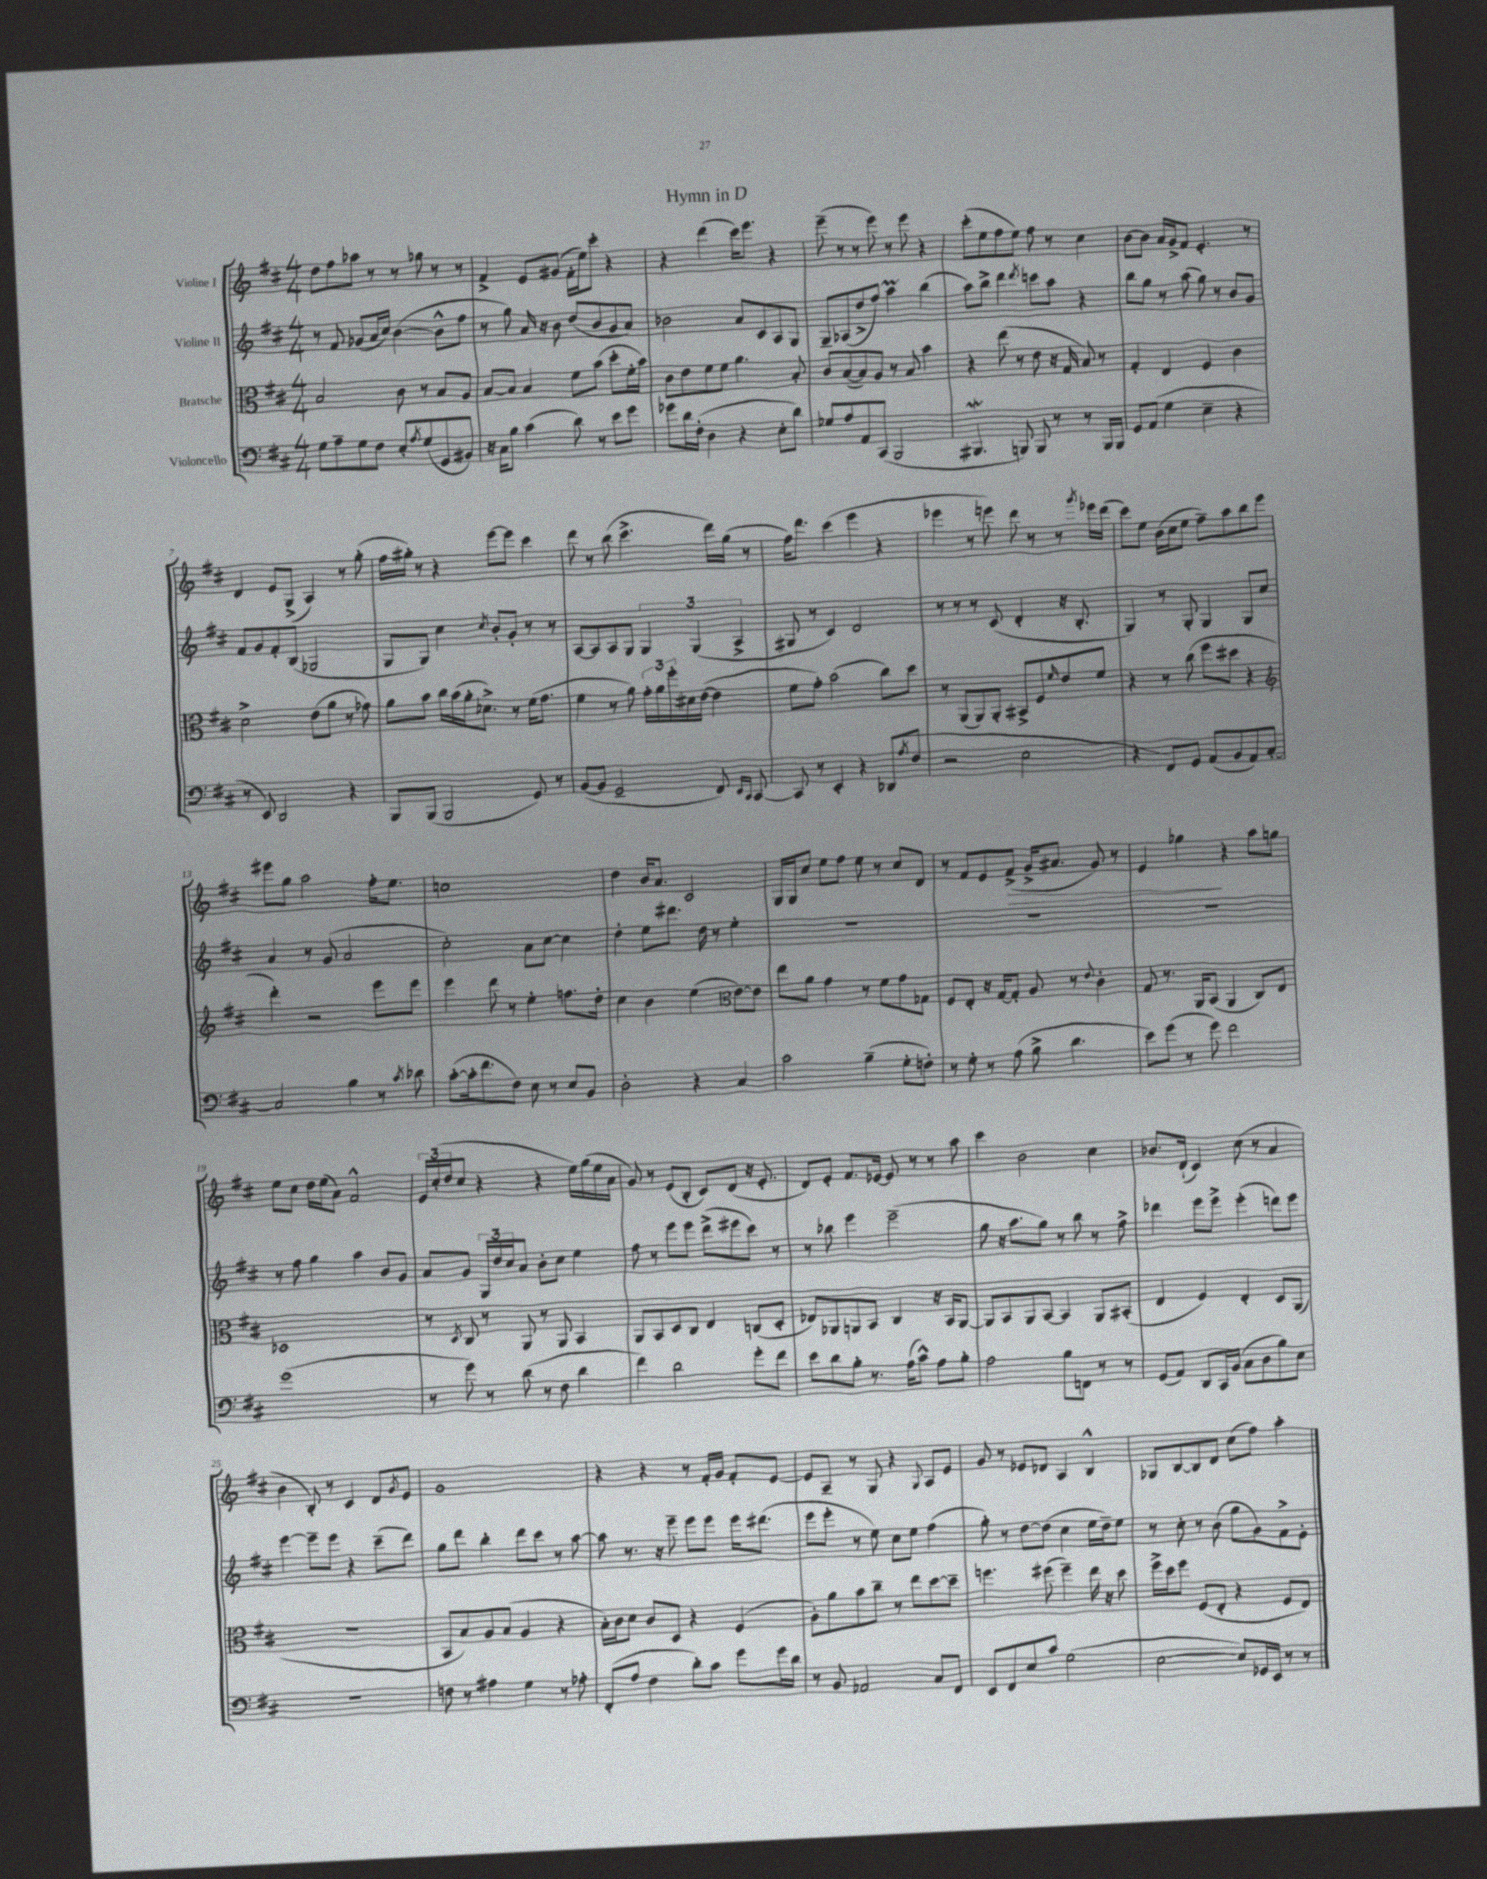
\header { title = "Hymn in D" }
<<
\new StaffGroup <<
\new Staff = "s0" \with { instrumentName = "Violine I" } {
    \clef treble \key d \major \numericTimeSignature \time 4/4
    d''8 fis''8 aes''8 r8 r8 ges''8 r8 r8 |
    fis'4-> e'8 gis'8( fis'16-. e''16) cis'''8-. r4 |
    r4 d'''4( cis'''16) e'''8. r4 |
    e'''8--( r8 r8 e'''8) r8 e'''8 r4 |
    cis'''8-.( e''8 fis''8 e''8) fis''8 r8 cis''4 |
    b'8~ b'8 a'16 g'16-> fis'8 e'4.-. r8 |
    d'4 e'8 g8->( a4) r8 g''8-.( |
    fis''16 gis''16-.) r8 r4 e'''8~ e'''8 cis'''4 |
    d'''8 r8 b''8( cis'''4.-> d'''16) g''16( r8 |
    fis''16) d'''8. cis'''4( e'''4 r4 |
    ees'''4 r8 e'''8) d'''8 r8 r8 \acciaccatura { g'''8 } ees'''16 d'''16( |
    cis'''8) e''8 b'16( cis''16 e''8 fis''8--) a''8 b''8 e'''8 |
    eis'''8 g''8 a''2 fis''16-. e''8. |
    c''1 |
    d''4 b'16 a'8. cis'2 |
    g16 g16 cis''8 e''8 fis''8 e''8 r8 cis''8 d'8 |
    r8 fis'8 e'8 fis'8->\>( g'16-> ais'8. g'8) r8 |
    e'4 ges''4\! r4 a''8 g''8 |
    e''8 cis''8 d''16 e''16( a'8) fis'2-^ |
    \tuplet 3/2 { e'16 cis''16-.( d''16 } cis''8 r4 r4 e''16) g''16( e''16 a'16 |
    g'8) r8 e'8( b8-. cis'8) d'8( r16 e'8.-. |
    d'8) e'8-. fis'8. ees'16~ ees'8 r8 r8 a''8 |
    cis'''4 b'2 cis''4 |
    bes'8. d'16-!( cis'4) cis''8( r8 a'4 |
    b'4 b8-.) r8 cis'4 d'8 \acciaccatura { g'8 } e'8 |
    g'1 |
    r4 r4 r8 fis'16-. g'16 fis'8-. e'8~ |
    e'8 a8-- r8 g8 r4 \appoggiatura { g8 } a8 e'8 |
    g'8 r8 ees'8 des'8 a4 b4-^ |
    ges8 b8~ b8 d'8 cis''8( fis''8) a''4-. \bar "|." |
}
\new Staff = "s1" \with { instrumentName = "Violine II" } {
    \clef treble \key d \major \numericTimeSignature \time 4/4
    r8 fis'8 ges'8( a'16 cis''16) b'4~( b'8-^ fis''8 |
    r8 g''8) a'16 r16 b'8 d''8( b'8 g'8 a'8) |
    bes'2 a'8 cis'8 a8 g8 |
    g8-- aes8( d''8-> fis''8) a''4\prall b''4( |
    a''8) b''8-> d'''4 \acciaccatura { d'''8 } c'''8 a''8 r4 |
    b''8 g''8 r8 a''8( g''8) r8 b'8 g'8 |
    fis'8 g'8 fis'8-. b8( ges2 |
    g8 g8) cis''4 \acciaccatura { cis''8 } b'8-. g'8-. r8 r8 |
    a8~ a8 a8 g8 \tuplet 3/2 { g4 g4( a4-> } |
    gis8 r8 cis'4) d'2 |
    r8 r8 r8 cis'8( d'4-. r16 b8.-. |
    g4) r8 g8-. g4 g8 cis''8 |
    a'4 r8 g'8( a'2 |
    cis''2-.) a'8 cis''8~ cis''4 |
    d''4-. e''8 dis'''8. d''16 r8 e''4-. |
    R1 |
    R1 |
    R1 |
    r8 fis''8 g''4 a''4 b'8 g'8 |
    a'8 g'8 \tuplet 3/2 { g16 d''16 cis''16 } a'8 b'8-. cis''8 e''4 |
    fis''8 r8 e'''8 e'''8 d'''8->( eis'''8 cis'''8) r8 |
    r8 bes''8 e'''4 e'''2--( |
    g''8 r16 a''8. g''8) r8 b''8 r8 fis''8-> |
    des'''4 e'''8 e'''8-> e'''4-.( d'''8) e'''8 |
    e'''4~ e'''8-- e'''8 r4 cis'''8--( d'''8) |
    g''8 d'''8 b''4-. d'''8 cis'''8 r8 a''8~ |
    a''8 r8. r16 e'''8-- e'''8 e'''8 e'''16 dis'''8.( |
    e'''8 e'''8-. r8 e''8) cis''8 e''8 fis''4( |
    g''8-.) r8 d''8~ d''8( cis''4 e''16 d''16--) e''8 |
    r8 cis''8-. r8 b'8( g''8 g'8) fis'8-> e'8-. \bar "|." |
}
\new Staff = "s2" \with { instrumentName = "Bratsche" } {
    \clef alto \key d \major \numericTimeSignature \time 4/4
    b2 cis'8 r8 b8 a8 |
    b8~ b8 b4 fis'8 b'8( d''8-. fis'16-. b'16) |
    cis'8 e'8 fis'8 fis'8 a'4. b8-. |
    cis'8 b8~( b8) a8 r8 b8 b'4 |
    r4 e''8( r8 e'8 r16 g16 b8) r8 |
    g4-. e4 fis4 cis'4 |
    d'2-> e'8( a'8 r8 ges'8) |
    a'8 b'8 cis''16 b'16( a'16-. des'8.->) r8 fis'16( g'8. |
    fis'4 r8 a'8) \tuplet 3/2 { g'16-. a'16 fis''16-. } dis'16 e'16~( e'4 |
    fis'8 g'8-.) b'2( cis''8) d''8 |
    r8 a,8( a,8) a,8-. bis,8-> fis8 \grace { fis'16 } e'8 fis'8 |
    r4 r8 cis''8( fis''8 dis''8 r4 |
    \clef treble d'''4-.) r2 e'''8 e'''8 |
    e'''4 d'''8 r8 e''4-. f''8. d''16-. |
    cis''4 b'4 e''4( \clef alto e'8~) e'8 |
    e''8 a'8 g'4 r8 fis'8 g'8 ges8 |
    fis8 e8-. r16 g16~ g8-. a8 r8 \appoggiatura { e'8 } cis'4-. |
    g8 r8. a,16 b,8( a,4 cis8) e8 |
    des1 |
    r8 \acciaccatura { d8 } cis8 r8 a,8 r8 a,8 b,4 |
    a,8 b,8 d8 cis8 e4 c8( d8-. |
    ees8) aes,8 a,8 b,8 cis4 r16 b,16 a,8~ |
    a,8 b,8 a,8 b,8~ b,4 a,8 bis,8-.( |
    e4 fis4) e4-. d8 a,8( |
    R1 |
    b,8 b8) a8 b8( a4 r4 |
    b16-.) cis'16 d'8 cis'8 d8 r4 fis4( |
    a8-.) a'8 b'8 cis''8-- r8 e''8 d''8~ d''8-- |
    f''4. fis''8( fis''4--) e''16 r16 d''8 |
    fis''16-> d''16 fis''8 fis8( e8-. r4 fis8 e8) \bar "|." |
}
\new Staff = "s3" \with { instrumentName = "Violoncello" } {
    \clef bass \key d \major \numericTimeSignature \time 4/4
    g8 a8-- g8 fis8 e8-. \acciaccatura { a8 } g8( g,8 bis,8) |
    r16 cis16 b8 cis'4( d'8) r8 e'8 g'8 |
    ges'8 d'16 fis16-.( d4 r4 e8-. d'8) |
    ges8 a8 a,8 cis,8( b,,2 |
    bis,,4.\mordent b,,8) b,,8 r8 r8 b,,16 b,,16 |
    g,8 a,8( g4 e4-- r4 |
    r8 e,8) d,2 r4 |
    b,,8 b,,8( b,,2 g,8) r8 |
    b,8~( b,8 g,2-- fis,8) \grace { e,16 cis,16 } cis,8~ |
    cis,8 r8 e,4-. r4 des,8( \acciaccatura { a8 } fis8 |
    r2 e2 |
    r4 fis,8) g,8 a,8( b,8 a,8) cis8~-. |
    cis2 b4 r8 \acciaccatura { cis'8 } des'8 |
    cis'8~-.( cis'16-. fis'8. fis8) e8 r8 e8 b,8 |
    d2-. r4 cis4 |
    cis'2 b4--( g8-. f8-.) |
    r8 g8-. r8 a8( b8-> d'4. |
    e'8) g'8( r8 g'8) fis'2 |
    g'1( |
    r8 g'8) r8 d'8( r8 fis8 d'4 |
    fis'4) d'2 g'8-. fis'8 |
    e'8 d'8 b8-. r8. a16( cis'8-^) a8 b8-. |
    a2 b8 f,8 r8 r8 |
    g,8( a,8) d,8 cis,16 b,16( cis8 d8 b8) e8 |
    r1 |
    f8 r8 ais4 g4 r8 aes8-. |
    fis,8-.( a8 fis4 d'8-.) cis'8 g'8 g'16 d'16 |
    r8 b,8 aes,2 cis8 fis,8 |
    e,8 fis,8 e8 cis'8 g2( |
    e2~ e8) ges,16 e,16 r8 r8 \bar "|." |
}
>>
>>
